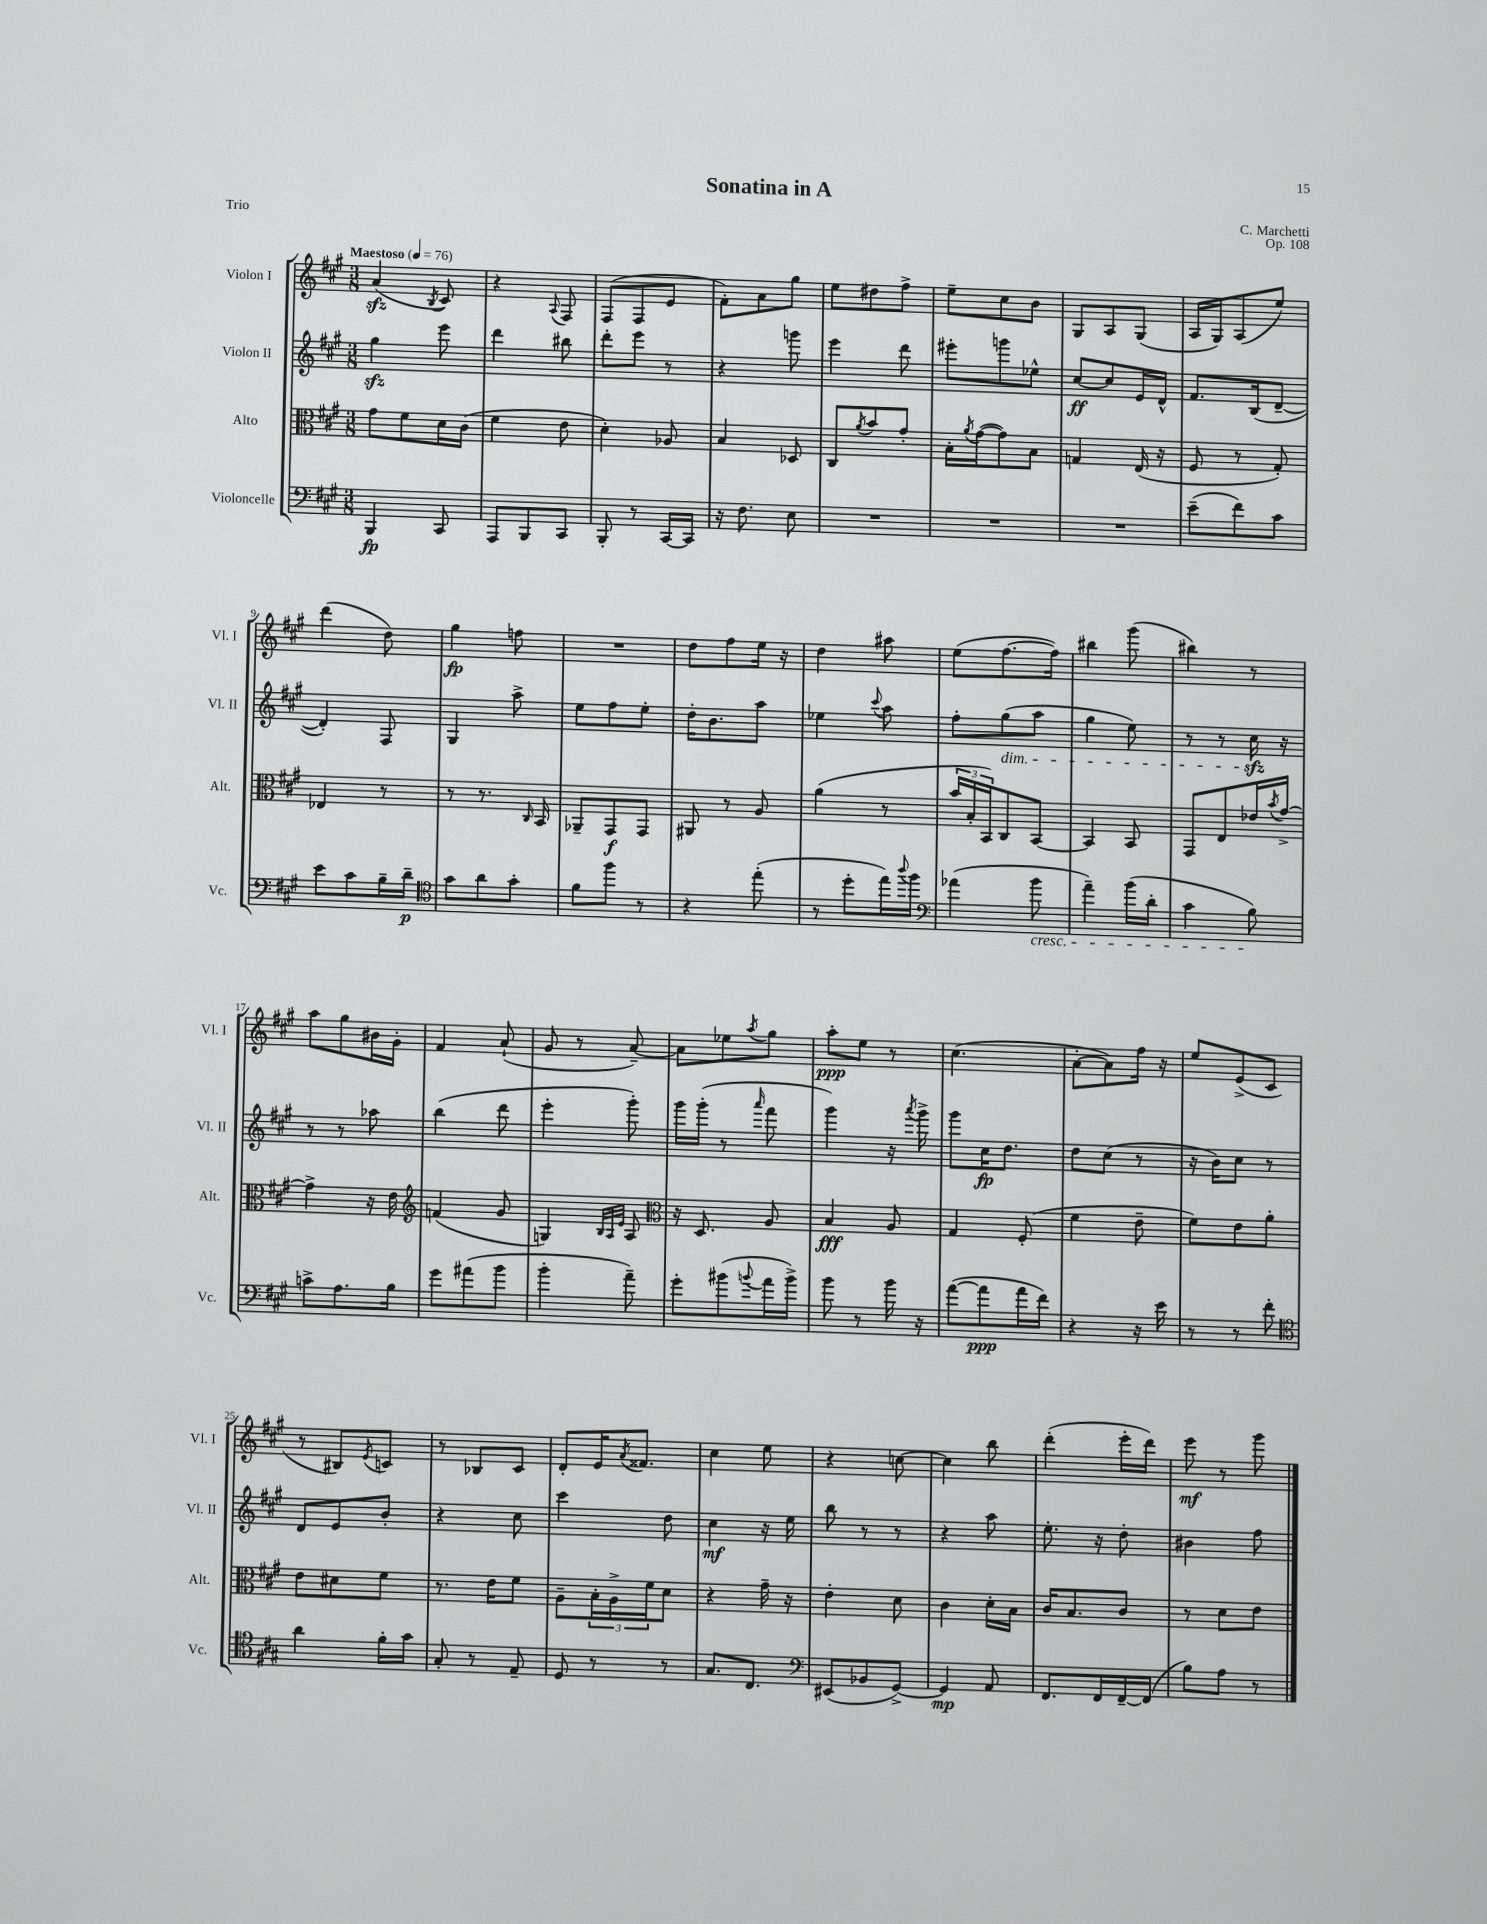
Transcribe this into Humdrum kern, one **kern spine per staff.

**kern	**dynam	**kern	**dynam	**kern	**dynam	**kern	**dynam
*part4	*part4	*part3	*part3	*part2	*part2	*part1	*part1
*staff4	*staff4	*staff3	*staff3	*staff2	*staff2	*staff1	*staff1
*I"Violoncelle	*	*I"Alto	*	*I"Violon II	*	*I"Violon I	*
*I'Vc.	*	*I'Alt.	*	*I'Vl. II	*	*I'Vl. I	*
*clefF4	*	*clefC3	*	*clefG2	*	*clefG2	*
*k[f#c#g#]	*	*k[f#c#g#]	*	*k[f#c#g#]	*	*k[f#c#g#]	*
*M3/8	*	*M3/8	*	*M3/8	*	*M3/8	*
*MM76	*	*MM76	*	*MM76	*	*MM76	*
=1	=1	=1	=1	=1	=1	=1	=1
!	!	!	!	!	!	!LO:TX:a:B:t=Maestoso	!
4BBB/	fp	8g#\L	.	4gg#zz\	.	(4azz/	.
.	.	8f#\	.	.	.	.	.
.	.	.	.	.	.	8qB/	.
8CC#/	.	16d\L	.	8eee\	.	8c#/)	.
.	.	(16c#\JJ	.	.	.	.	.
=2	=2	=2	=2	=2	=2	=2	=2
8AAA/L	.	4f#\	.	4ddd\	.	4r	.
8BBB/	.	.	.	.	.	.	.
.	.	.	.	.	.	8qqA/	.
8CC#/J	.	8e\	.	8bb#X\	.	8F#/	.
=3	=3	=3	=3	=3	=3	=3	=3
8BBB'/	.	4d'\)	.	8ddd'\L	.	(8F#/L	.
8r	.	.	.	8eee\J	.	8F#/	.
[16CC#/LL	.	8A-X/	.	8r	.	8e/J	.
16CC#/JJ]	.	.	.	.	.	.	.
=4	=4	=4	=4	=4	=4	=4	=4
16r	.	4B/	.	4r	.	8f#'\L)	.
8.F#\	.	.	.	.	.	.	.
.	.	.	.	.	.	8a\	.
8E\	.	8D-X/	.	8gggn\	.	8gg#\J	.
=5	=5	=5	=5	=5	=5	=5	=5
4.r	.	8C#/L	.	4eee\	.	8ee\L	.
.	.	8qa/	.	.	.	.	.
.	.	8b/	.	.	.	8dd#X\	.
.	.	8g#'/J	.	8ddd\	.	8ff#^\J	.
=6	=6	=6	=6	=6	=6	=6	=6
4.r	.	16B'\LL	.	8eee#X'\L	.	8ee~\L	.
.	.	8qa/	.	.	.	.	.
.	.	([16g#\J	.	.	.	.	.
.	.	8g#\])	.	8gggn\	.	8cc#\	.
.	.	8B\J	.	8ee-X^^\J	.	8b\J	.
=7	=7	=7	=7	=7	=7	=7	=7
4.r	.	4Gn/	.	[8cc#/L	ff	8G#/L	.
.	.	.	.	8cc#/]	.	8A/	.
.	.	(16E/	.	16e/L	.	(8G#/J	.
.	.	16r	.	16d^^/JJ	.	.	.
=8	=8	=8	=8	=8	=8	=8	=8
(8e~\L	.	8F#/	.	8.f#/L	.	16A/LL	.
.	.	.	.	.	.	16G#/J)	.
8f#\)	.	8r	.	.	.	(8A/	.
.	.	.	.	(16B/k	.	.	.
8c#\J	.	8G#'/)	.	[8d~/J	.	8ee/J)	.
!!LO:LB:g=z
=9	=9	=9	=9	=9	=9	=9	=9
8e\L	.	4E-X/	.	4d'/])	.	(4ddd\	.
8c#\	.	.	.	.	.	.	.
16B~\L	.	8r	.	8F#/	.	8dd\)	.
16d~\JJ	p	.	.	.	.	.	.
=10	=10	=10	=10	=10	=10	=10	=10
*clefC4	*	*	*	*	*	*	*
8g#\L	.	8r	.	4G#/	.	4gg#\	fp
8a\	.	8.r	.	.	.	.	.
8g#'\J	.	.	.	8aa^\	.	8ffn\	.
.	.	16qqC#/	.	.	.	.	.
.	.	16BB/	.	.	.	.	.
=11	=11	=11	=11	=11	=11	=11	=11
8f#\L	.	8AA-X~/L	.	8ee\L	.	4.r	.
8ff#\J	.	8GG#/	f	8ff#\	.	.	.
8r	.	8GG#/J	.	8ee'\J	.	.	.
=12	=12	=12	=12	=12	=12	=12	=12
4r	.	8AA#X/	.	16dd'\KL	.	8dd\L	.
.	.	.	.	8.b\	.	.	.
.	.	8r	.	.	.	8ff#\	.
(8ee'\	.	8A/	.	8aa\J	.	16ee\Jk	.
.	.	.	.	.	.	16r	.
=13	=13	=13	=13	=13	=13	=13	=13
8r	.	(4a\	.	4ee-X\	.	4dd\	.
8dd'\L	.	.	.	.	.	.	.
.	.	.	.	8qqccc#/	.	.	.
16ee\L)	.	8r	.	8aa\	.	8aa#X\	.
8qqaa/	.	.	.	.	.	.	.
16ff#\JJ	.	.	.	.	.	.	.
=14	=14	=14	=14	=14	=14	=14	=14
*clefF4	*	*	*	*	*	*	*
(4a-X\	.	24b/LL	.	8ff#'\L	.	(8ee\L	.
.	.	24B'/	.	.	.	.	.
.	.	24BB/J)	.	.	.	.	.
!	!	!	!	!LO:TX:b:i:t=dim.	!	!	!
.	.	8C#/	.	(8gg#\	.	[8.ff#\	.
!LO:TX:b:i:t=cresc.	!	!	!	!	!	!	!
8b\	.	[8BB/J	.	8aa\J	.	.	.
.	.	.	.	.	.	16ff#\Jk])	.
=15	=15	=15	=15	=15	=15	=15	=15
4a~\)	.	4BB/]	.	4gg#\	.	4bb#X\	.
(16b\LL	.	8BB/	.	8ee\)	.	(8ggg#\	.
16d'\JJ	.	.	.	.	.	.	.
=16	=16	=16	=16	=16	=16	=16	=16
4c#\	.	8GG#/L	.	8r	.	4bb#X\)	.
.	.	8E/	.	8r	.	.	.
8B\)	.	16e-X/L	.	16cc#zz\	.	8r	.
.	.	8qb/	.	.	.	.	.
.	.	[16g#^/JJ	.	16r	.	.	.
!!LO:LB:g=z
=17	=17	=17	=17	=17	=17	=17	=17
8cn^\L	.	4g#^\]	.	8r	.	8aa\L	.
8.A\	.	.	.	8r	.	8gg#\	.
.	.	16r	.	8aa-X\	.	16b#X\L	.
16B\Jk	.	16e\	.	.	.	16g#'\JJ	.
=18	=18	=18	=18	=18	=18	=18	=18
*	*	*clefG2	*	*	*	*	*
8g#\L	.	(4fn/	.	(4bb\	.	4f#/	.
(8a#X\	.	.	.	.	.	.	.
8b\J	.	8g#/	.	8ddd\	.	(8a`/	.
=19	=19	=19	=19	=19	=19	=19	=19
4b'\	.	4Gn/)	.	4eee'\	.	8g#/	.
.	.	.	.	.	.	8r	.
.	.	32qqB/LLL	.	.	.	.	.
.	.	32qqA/	.	.	.	.	.
.	.	32qqe/JJJ	.	.	.	.	.
8a~\)	.	8A/	.	8ggg#'\)	.	[8a~/)	.
=20	=20	=20	=20	=20	=20	=20	=20
*	*	*clefC3	*	*	*	*	*
8g#'\L	.	16r	.	16ggg#\LL	.	8a\L]	.
.	.	8.D/	.	(16ggg#'\JJ	.	.	.
(8b#X\	.	.	.	8r	.	8ee-X\	.
8qqbn/	.	.	.	16qqaaa/	.	8qaa/	.
16a\L	.	8A/	.	8fff#\	.	8gg#\J	.
16b^\JJ)	.	.	.	.	.	.	.
=21	=21	=21	=21	=21	=21	=21	=21
8b\	.	4B/	fff	4ggg#\)	.	8aa'\L	ppp
8r	.	.	.	.	.	8ee\J	.
16b\	.	8A/	.	16r	.	8r	.
.	.	.	.	8qaaa/	.	.	.
16r	.	.	.	16ggg#^\	.	.	.
=22	=22	=22	=22	=22	=22	=22	=22
([8a\L	.	4G#/	.	8ggg#\L	.	(4.cc#\	.
8a\]	ppp	.	.	16cc#\K	fp	.	.
.	.	.	.	8.dd\J	.	.	.
16a\L	.	(8F#'/	.	.	.	.	.
16f#\JJ)	.	.	.	.	.	.	.
=23	=23	=23	=23	=23	=23	=23	=23
4r	.	4f#\	.	8dd\L	.	[8a'\L	.
.	.	.	.	(8cc#\J	.	8a\])	.
16r	.	8e~\	.	8r	.	16ff#\Jk	.
16e\	.	.	.	.	.	16r	.
=24	=24	=24	=24	=24	=24	=24	=24
8r	.	8f#\L)	.	16r	.	8ee/L	.
.	.	.	.	16b\KL)	.	.	.
8r	.	8e\	.	8cc#\J	.	(8e^/	.
8f#'\	.	8a'\J	.	8r	.	8c#/J	.
!!LO:LB:g=z
=25	=25	=25	=25	=25	=25	=25	=25
*clefC4	*	*	*	*	*	*	*
4a\	.	8e\L	.	8d/L	.	8r	.
.	.	8d#X\	.	8e/	.	8B#X/L)	.
.	.	.	.	.	.	8qe/	.
16f#'\LL	.	8f#\J	.	8b'/J	.	8cn/J	.
16g#\JJ	.	.	.	.	.	.	.
=26	=26	=26	=26	=26	=26	=26	=26
8G#'/	.	8.r	.	4r	.	8r	.
8r	.	.	.	.	.	8B-X/L	.
.	.	16e\KL	.	.	.	.	.
8E~/	.	8f#\J	.	8cc#\	.	8c#/J	.
=27	=27	=27	=27	=27	=27	=27	=27
8D/	.	8A~\L	.	4ccc#\	.	8d'/L	.
8r	.	24B'\L	.	.	.	16e/K	.
.	.	24A^\	.	.	.	.	.
.	.	.	.	.	.	8qa/	.
.	.	.	.	.	.	8.f##X/J	.
.	.	24f#\J	.	.	.	.	.
8r	.	8d\J	.	8dd\	.	.	.
=28	=28	=28	=28	=28	=28	=28	=28
8.G#/L	.	4r	.	4cc#\	mf	4cc#\	.
8.C#/J	.	.	.	.	.	.	.
.	.	16g#~\	.	16r	.	8ee\	.
.	.	16r	.	16ee\	.	.	.
=29	=29	=29	=29	=29	=29	=29	=29
*clefF4	*	*	*	*	*	*	*
(8EE#X/L	.	4e'\	.	8bb\	.	4r	.
8BB-X/	.	.	.	8r	.	.	.
[8GG#^/J)	.	8d\	.	8r	.	[8ccn\	.
=30	=30	=30	=30	=30	=30	=30	=30
4GG#/]	mp	4c#\	.	4r	.	4cc\]	.
8AA/	.	16d'\LL	.	8aa\	.	8bb\	.
.	.	16B\JJ	.	.	.	.	.
=31	=31	=31	=31	=31	=31	=31	=31
8.FF#/L	.	16c#/KL	.	8.ee'\	.	(4ddd'\	.
.	.	8.B/	.	.	.	.	.
16FF#/L	.	.	.	16r	.	.	.
[16FF#~/	.	8c#/J	.	8dd'\	.	16eee'\LL	.
(16FF#/JJ]	.	.	.	.	.	16ddd\JJ)	.
=32	=32	=32	=32	=32	=32	=32	=32
8B\L)	.	8r	.	4b#X\	.	8eee\	mf
8A\J	.	8d\L	.	.	.	8r	.
8r	.	8e\J	.	8ff#\	.	8ggg#\	.
==	==	==	==	==	==	==	==
*-	*-	*-	*-	*-	*-	*-	*-
